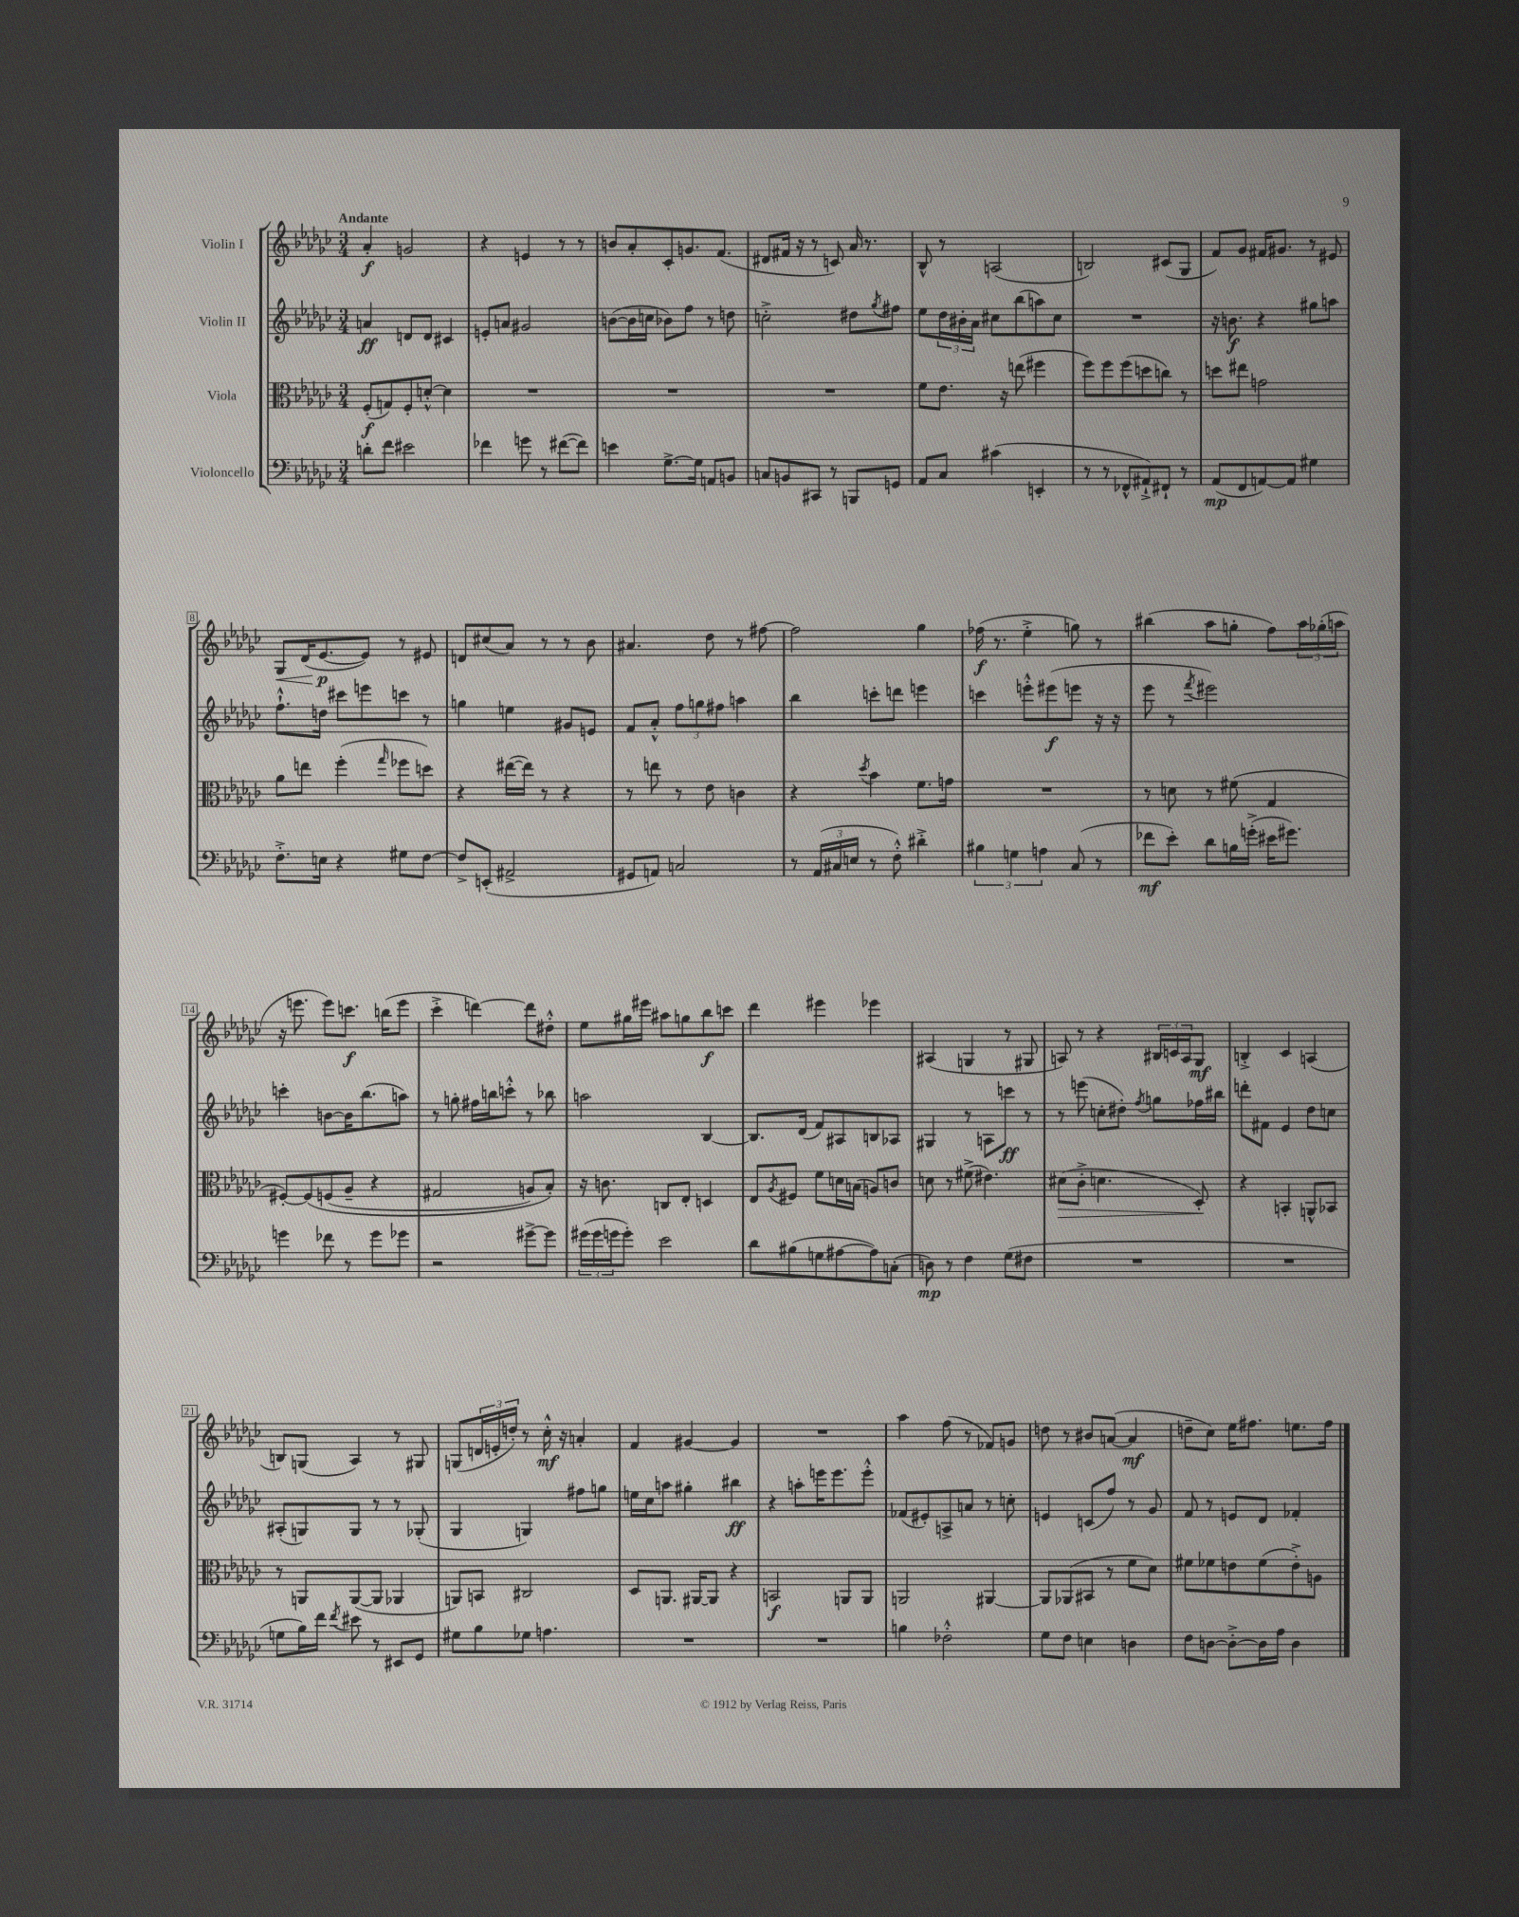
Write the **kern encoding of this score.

**kern	**kern	**kern	**kern
*staff4	*staff3	*staff2	*staff1
*clefF4	*clefC3	*clefG2	*clefG2
*k[b-e-a-d-g-c-]	*k[b-e-a-d-g-c-]	*k[b-e-a-d-g-c-]	*k[b-e-a-d-g-c-]
*M3/4	*M3/4	*M3/4	*M3/4
8d'	(8F'	4a	4a-'
8f	8G)	.	.
2e#	8F'	8d	2g
.	[8d'^^	8d	.
.	4d]	4c#	.
=	=	=	=
4f-	2.r	8e'	4r
.	.	8a	.
8g	.	2g#	4e
8r	.	.	.
([8f#	.	.	8r
8f#])	.	.	8r
=	=	=	=
4e	2.r	([8b	8b
.	.	16b]	8a-'
.	.	16cc	.
[8.G-^	.	8b-)	8c-'
.	.	8ff	8.g
16G-]	.	.	.
8AA	.	8r	.
.	.	.	(8.f
8BB	.	8dd	.
=	=	=	=
8C	2.r	2cc'^	8d#
8BB	.	.	16f#
.	.	.	16r
8CC#	.	.	8r
8r	.	.	8c)
8BBB	.	8dd#	16a-
.	.	.	8.r
.	.	8qgg-	.
8GG	.	8ff#	.
=	=	=	=
8AA-	8f	8ee-	8B-^^
8C-	8.e-	24dd-	8r
.	.	24b#'	.
.	.	24a-	.
(4c#	.	8cc#	(2A
.	16r	.	.
.	(8ee	(8bb-	.
4EE'	4ff#	8aa)	.
.	.	8cc#	.
=	=	=	=
8r	8ff)	2.r	2B)
8r	8ff	.	.
8FF-^^	(8ff	.	.
8AA#`^)	8dd	.	.
8FF#`	8cc)	.	(8c#
8r	8r	.	8G-
=	=	=	=
(8AA-	8dd	16r	8f)
.	.	8.b	.
8FF	8ee#	.	8g-
[8AA)	2g	4r	16f#
.	.	.	8.g#
8AA]	.	.	.
4G#	.	8gg#	8r
.	.	8aa	8e#
=	=	=	=
8.F'^	8a-	8.ff`^^	8G-
.	8ee	.	(16d-
16E	.	16dd	[8.e-
4r	(4ff'	8ccc#	.
.	.	8eee	8e-])
.	16qqgg-	.	.
8G#	8ff-	8ccc	8r
[8F	8dd)	8r	8e#
=	=	=	=
8F^]	4r	4gg	8d
(8EE'	.	.	(8cc#
2AA#^	([16ee#	4ee	8a-)
.	16ee#])	.	.
.	8r	.	8r
.	4r	8g#	8r
.	.	8e	8b-
=	=	=	=
8GG#	8r	8f	4.a#
8AA)	8ee	8a-'^^	.
2C	8r	12ff	.
.	.	12gg	.
.	8e-	.	8dd-
.	.	12ff#	.
.	4c	4aa	8r
.	.	.	[8ff#
=	=	=	=
8r	4r	4bb-	2ff#]
(24AA-	.	.	.
24C#	.	.	.
24E	.	.	.
.	8qdd-	.	.
8r	4b-	8ccc'	.
8F'^^)	.	8ddd	.
4d#'^	8.f	4eee	4gg-
.	16g	.	.
=	=	=	=
6B#	2.r	4ccc	(16ff-
.	.	.	8.r
6G	.	.	.
.	.	8eee'^^	4ee-'^
6A	.	.	.
.	.	(8eee#	.
(8C-	.	8eee	8gg)
8r	.	16r	8r
.	.	16r	.
=	=	=	=
8f-	8r	8eee-	(4bb#
8e-')	8d	8r	.
.	.	8qfff	.
8d-	8r	2eee#)	8aa-
16B	(8f#	.	8gg'
(16g'^	.	.	.
16e#	4G-	.	8ff)
8.g#)	.	.	.
.	.	.	24aa-
.	.	.	(24gg-'
.	.	.	24aa
=	=	=	=
4g	[8F#')	4ccc'	16r
.	.	.	8.eee
.	&(8F#]	.	.
8f-	(8F	[8b	8eee)
8r	8A-~	16b]	8.ccc
.	.	(8.bb-	.
8g	4r	.	.
.	.	.	(16bb
8g-	.	8aa)	8eee
=	=	=	=
2r	2G#	8r	4ccc-'^
.	.	8gg'	.
.	.	16ff#	[4ddd)
.	.	16bb	.
.	.	8ccc'^^	.
[8g#^	8A)	8r	8ddd]
8g#]	8B-'&)	8bb-	8dd#'^^
=	=	=	=
(24g#	16r	2aa	8ee-
24g#	.	.	.
.	8.c	.	.
24g	.	.	.
8g')	.	.	16gg#
.	.	.	16eee#
2e-	8C	.	8aa#
.	8E-'	.	8gg
.	4D	[4B-	8bb-
.	.	.	8ccc
=	=	=	=
8d-	8E-	8.B-]	4ddd-
.	8qA-	.	.
(8B#	8F#	.	.
.	.	(16d-	.
8G	8f	8f)	4eee#
[8A#	16d	8A#	.
.	(16B	.	.
8A#])	8A)	8B	4eee-
(8C'	8c	8A-	.
=	=	=	=
8D)	8d	4G#	(4A#
8r	8r	.	.
4F	(8f#^	8r	4G
.	4.e#)	8A	.
(8G-	.	8ccc	8r
8F#	.	8r	8G#
=	=	=	=
2.r	(8d#	8r	8A)
.	8c-'^	(8eee	8r
.	4.d	8cc'	4r
.	.	8dd#')	.
.	.	8qff	.
.	.	8gg	24B#
.	.	.	24c
.	.	.	24A
.	8D-')	16ff-	8G-
.	.	16bb#	.
=	=	=	=
2.r	4r	8ddd'	4B'^
.	.	8f#	.
.	4BB'	4e-	4c-
.	8AA^^	8dd-	(4A
.	8BB-	8cc	.
=	=	=	=
8G	8r	(8A#'	8B)
16B-)	8AA	8G)	(8G
16f	.	.	.
8qf	.	.	.
8e#	([8AA	8G	4A-)
8r	8AA]	8r	.
8EE#	4AA-	8r	8r
8GG-	.	(8G-'	8G#
=	=	=	=
8G#	8AA)	4G-	(8G
8B-	8BB	.	24d
.	.	.	24e'
.	.	.	24dd')
8G-	2C#	4G)	8r
4.A	.	.	16cc-'^^
.	.	.	16r
.	.	8ff#	4a'
.	.	8gg	.
=	=	=	=
2.r	8D-	16ee	4f
.	.	16cc-	.
.	8.AA	8aa	.
.	.	4gg#'	[4g#
.	[16AA#	.	.
.	8AA#]	.	.
.	4r	4bb#	4g#]
=	=	=	=
2.r	2BB	4r	2.r
.	.	8aa'	.
.	.	16eee	.
.	.	8.eee	.
.	8AA	.	.
.	8AA	8eee'^^	.
=	=	=	=
4B	2AA	(8f-	4aa-
.	.	8e#')	.
2F-'^^	.	8A^	(8ff
.	.	8a	8r
.	[4AA#	8r	8f-)
.	.	8cc'	8g
=	=	=	=
8G-	8AA#]	4e	8dd
8F	(8AA-	.	8r
4E	8BB#	(8c	8b#
.	8r	8ff)	([8a
4D	8f	8r	4a]
.	8d-)	8g-	.
=	=	=	=
8F	8f#	8f	8dd~
[8D	8f-	8r	8cc-)
8D'^_	8e	8e	16ee-
.	.	.	8.ff#
16D]	(8f-	8d-	.
16A-	.	.	.
4D	8e'^)	4f-'	8.ee
.	8A	.	.
.	.	.	16ff#
==	==	==	==
*-	*-	*-	*-
